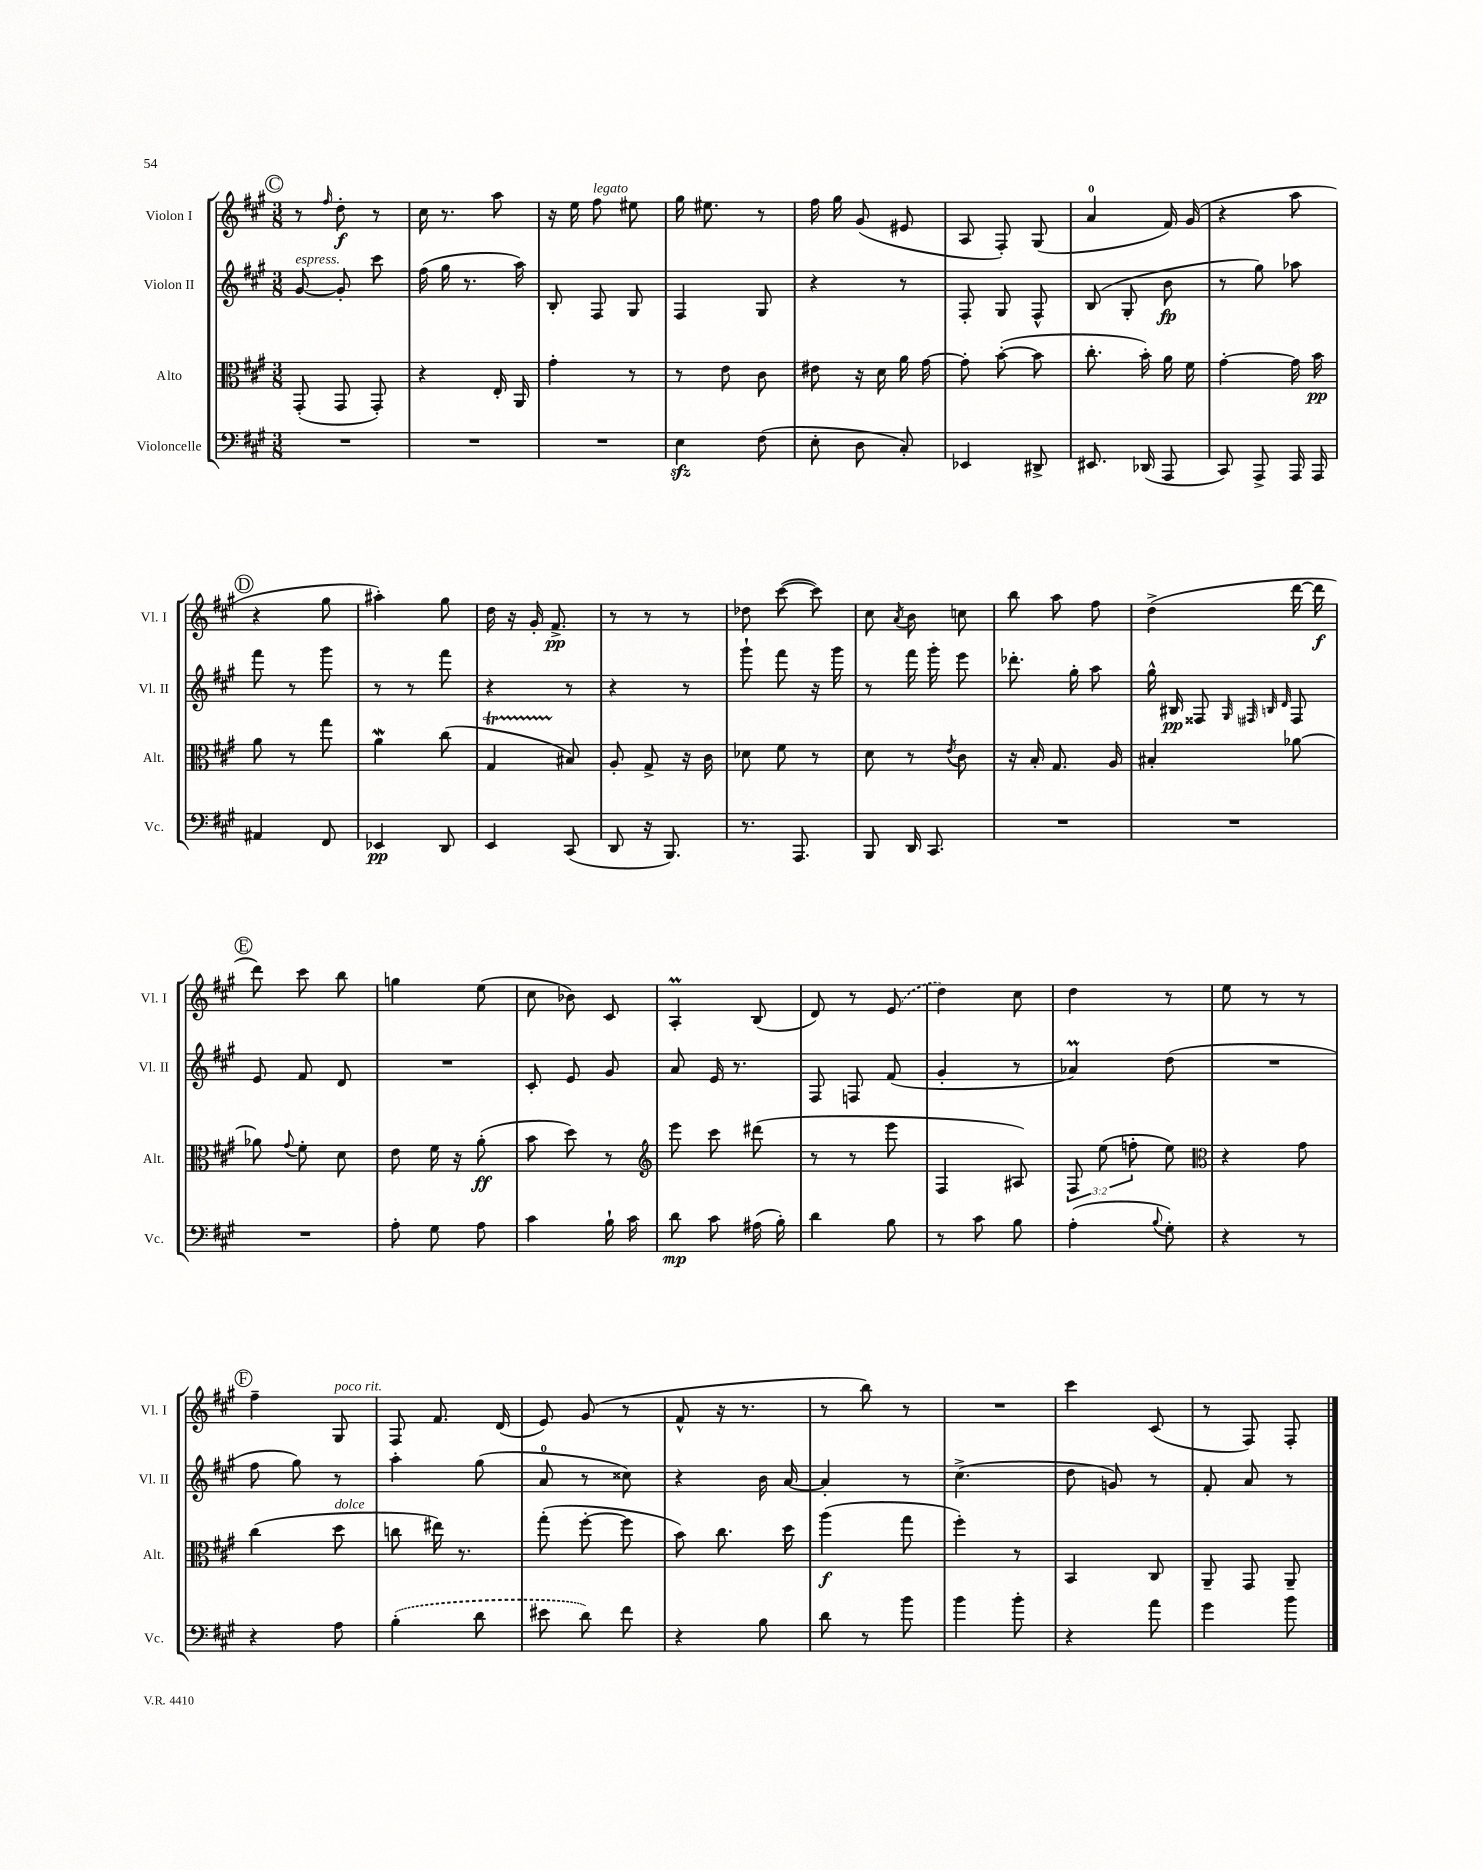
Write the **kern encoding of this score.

**kern	**kern	**kern	**kern
*staff4	*staff3	*staff2	*staff1
*clefF4	*clefC3	*clefG2	*clefG2
*k[f#c#g#]	*k[f#c#g#]	*k[f#c#g#]	*k[f#c#g#]
*M3/8	*M3/8	*M3/8	*M3/8
4.r	(8GG#'	[8g#	8r
.	.	.	16qqff#
.	8GG#	8g#']	8dd'
.	8GG#')	8ccc#	8r
=	=	=	=
4.r	4r	(16ff#	16cc#
.	.	16gg#	8.r
.	.	8.r	.
.	16E'	.	8aa
.	16AA	16aa)	.
=	=	=	=
4.r	4g#'	8B'	16r
.	.	.	16ee
.	.	8F#	8ff#
.	8r	8G#	8ee#
=	=	=	=
4E	8r	4F#	16gg#
.	.	.	8.ee#
.	8e	.	.
(8F#	8c#	8G#	8r
=	=	=	=
8E'	8e#	4r	16ff#
.	.	.	16gg#
8D	16r	.	(8g#
.	16d	.	.
8C#')	16a	8r	8e#
.	[16g#	.	.
=	=	=	=
4EE-	8g#']	8F#'	8A
.	([8b'	8G#	8F#')
8DD#^	8b]	8F#^^	(8G#
=	=	=	=
8.EE#	8.cc#'	(8B	4a
.	.	8G#'	.
(16DD-	16b')	.	.
8AAA	16a	8b	16f#)
.	16f#	.	(16g#
=	=	=	=
8CC#)	[4g#'	8r	4r
8AAA^	.	8gg#)	.
16AAA	16g#]	8aa-	8aa
16AAA	16b	.	.
=	=	=	=
4AA#	8a	8fff#	4r
.	8r	8r	.
8FF#	8gg#	8ggg#	8gg#
=	=	=	=
4EE-	4a	8r	4aa#')
.	.	8r	.
8DD	(8cc#	8fff#	8gg#
=	=	=	=
4EE	4G#	4r	16dd
.	.	.	16r
.	.	.	16g#'
.	.	.	8.f#^
(8CC#	8B#)	8r	.
=	=	=	=
8DD	8A'	4r	8r
16r	8G#^	.	8r
8.BBB)	.	.	.
.	16r	8r	8r
.	16c#	.	.
=	=	=	=
8.r	8d-	8ggg#`	8dd-
.	8f#	8fff#	([8ccc#
8.AAA	.	.	.
.	8r	16r	8ccc#])
.	.	16ggg#	.
=	=	=	=
8BBB	8d	8r	8cc#
.	.	.	8qa
16DD	8r	16fff#	8b
8.CC#	.	16ggg#'	.
.	8qe	.	.
.	8c#	8eee	8cc
=	=	=	=
4.r	16r	8.ddd-'	8bb
.	16B'	.	.
.	8.G#	.	8aa
.	.	16gg#'	.
.	.	8aa	8ff#
.	16A	.	.
=	=	=	=
4.r	4B#'	16gg#^^	(4dd^
.	.	16B#	.
.	.	8F##	.
.	.	32qqG#	.
.	.	32qqF#	.
.	.	32qqB	.
.	.	32qqd	.
.	[8a-	8F#	[16ddd
.	.	.	16ddd]
=	=	=	=
4.r	8a-]	8e	8ddd)
.	8qqg#	.	.
.	8f#'	8f#	8ccc#
.	8d	8d	8bb
=	=	=	=
8A'	8e	4.r	4gg
8G#	16f#	.	.
.	16r	.	.
8A	(8a'	.	(8ee
=	=	=	=
4c#	8b	8c#'	8cc#
.	8dd)	8e	8b-)
16B`	8r	8g#	8c#
16c#	.	.	.
=	=	=	=
*	*clefG2	*	*
8d	8eee	8a	4A'
8c#	8ccc#	16e	.
.	.	8.r	.
(16A#	(8ddd#	.	(8B
16B')	.	.	.
=	=	=	=
4d	8r	8F#	8d)
.	8r	8F	8r
8B	8eee	(8f#	(8e
=	=	=	=
8r	4F#	4g#'	4dd)
8c#	.	.	.
8B	8A#)	8r	8cc#
=	=	=	=
(4A'	12F#	4a-)	4dd
.	(12ee	.	.
.	12ff'	.	.
8qqB	.	.	.
8G#')	8ee)	(8dd	8r
=	=	=	=
*	*clefC3	*	*
4r	4r	4.r	8ee
.	.	.	8r
8r	8g#	.	8r
=	=	=	=
4r	(4cc#	8ff#	4ff#~
.	.	8gg#)	.
8A	8dd	8r	8G#
=	=	=	=
(4B'	8cc	4aa'	8F#
.	16ee#)	.	8.f#
.	8.r	.	.
8d	.	(8gg#	.
.	.	.	(16d
=	=	=	=
8e#	(8gg#'	8a	8e)
8d)	[8ff#'	8r	(8g#
8f#	8ff#]	8cc##)	8r
=	=	=	=
4r	8b)	4r	8f#^^
.	8.cc#	.	16r
.	.	.	8.r
8B	.	16b	.
.	16dd	[16a	.
=	=	=	=
8d	(4aa	4a']	8r
8r	.	.	8bb)
8b	8gg#	8r	8r
=	=	=	=
4b	4ff#')	(4.cc#^	4.r
8b'	8r	.	.
=	=	=	=
4r	4BB	8dd	4ccc#
.	.	8g)	.
8a	8C#	8r	(8c#
=	=	=	=
4g#	8AA~	8f#'	8r
.	8GG#	8a	8F#)
8b	8AA~	8r	8F#'
==	==	==	==
*-	*-	*-	*-
